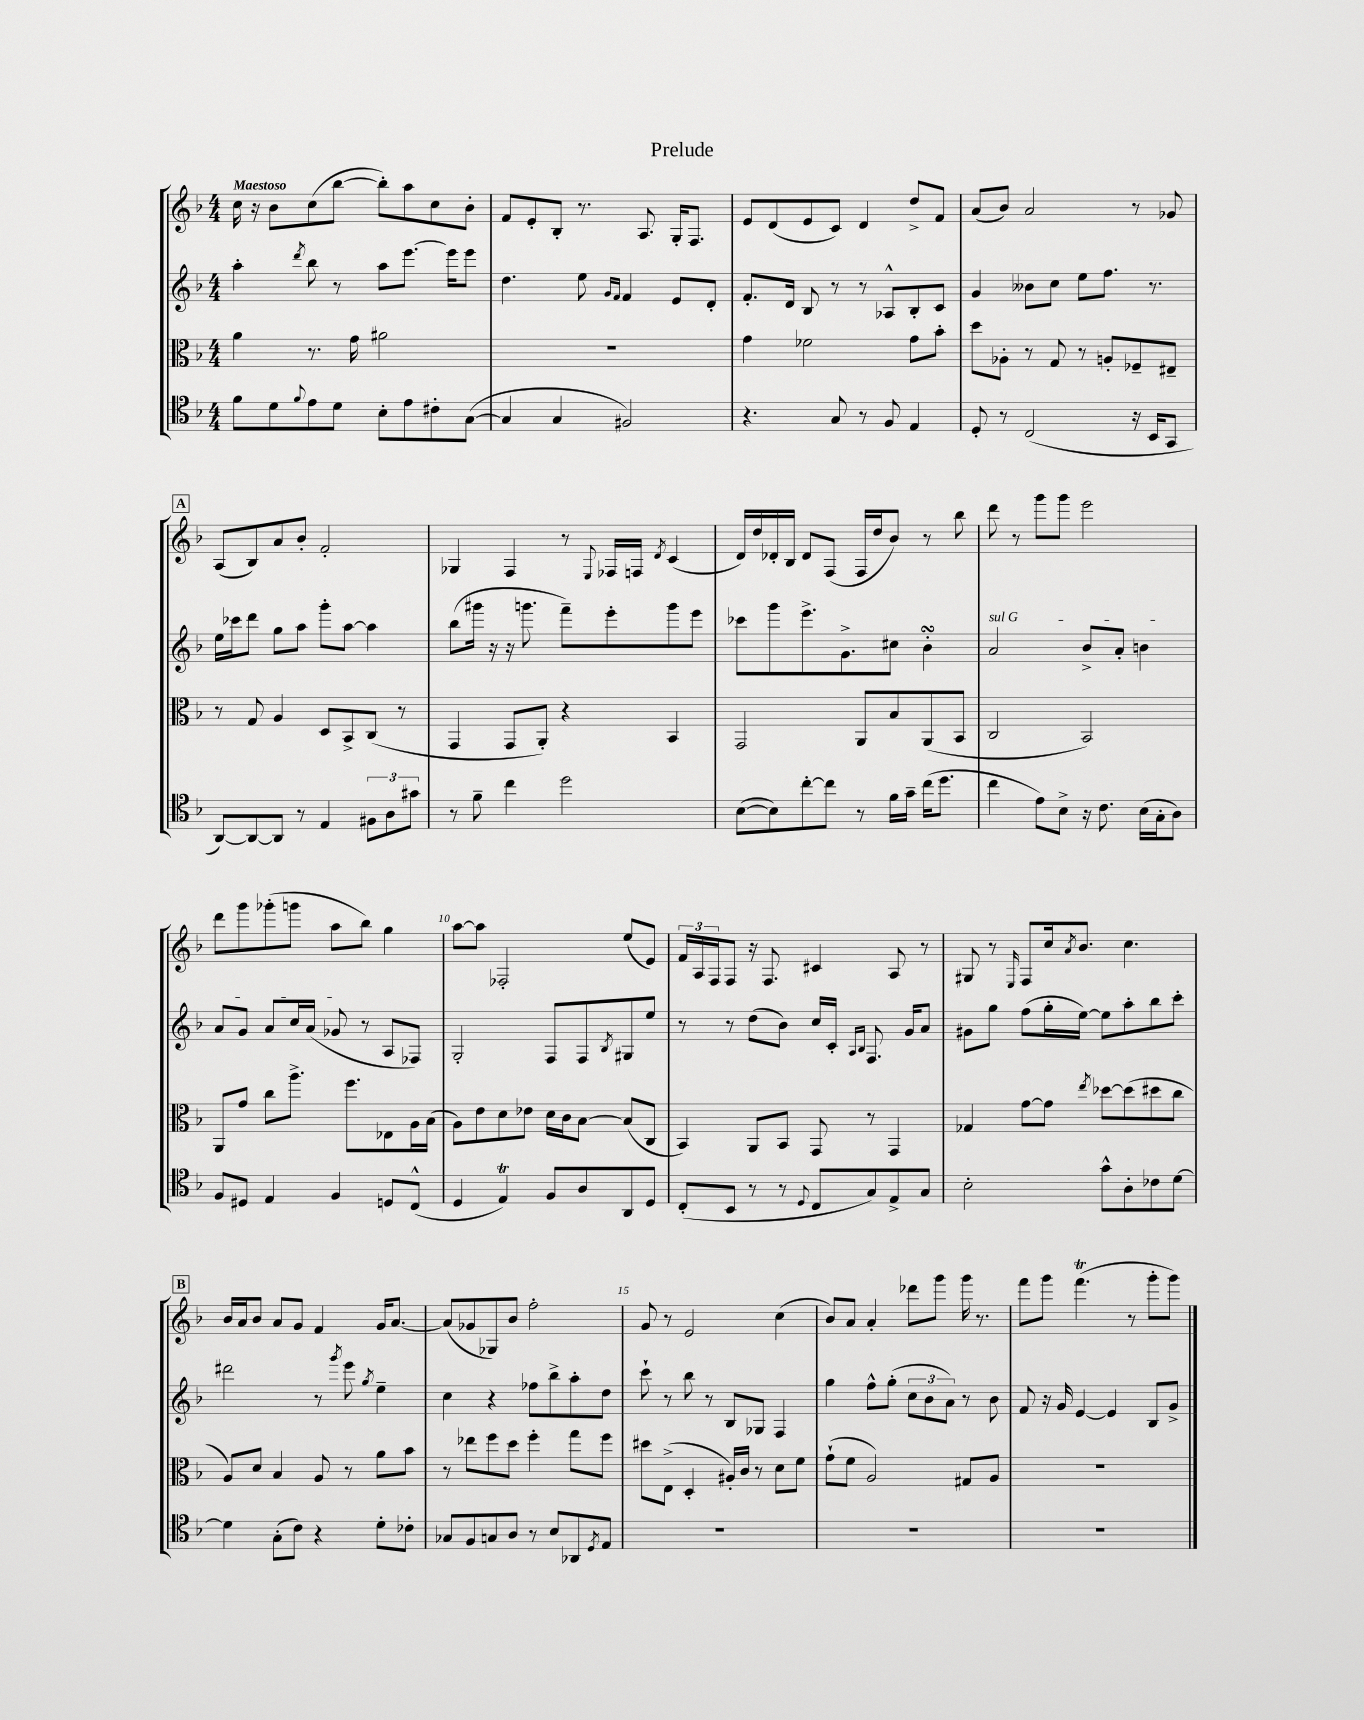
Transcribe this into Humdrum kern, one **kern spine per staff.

**kern	**kern	**kern	**kern
*part4	*part3	*part2	*part1
*staff4	*staff3	*staff2	*staff1
*clefC4	*clefC3	*clefG2	*clefG2
*k[b-]	*k[b-]	*k[b-]	*k[b-]
*M4/4	*M4/4	*M4/4	*M4/4
=1	=1	=1	=1
!	!	!	!LO:TX:a:B:t=Maestoso
8f\L	4a\	4aa'\	16cc\
.	.	.	16r
8d\	.	.	8b-\L
8qqf/	.	8qddd/	.
8e\	8.r	8bb-\	(8cc\
8d\J	.	8r	[8bb-\J
.	16g\	.	.
8B-'\L	2a#X\	8aa\L	8bb-'\L])
8e\	.	[8.eee\J	8aa\
8c#X'\	.	.	8cc\
.	.	16eee\KL]	.
([8G\J	.	8eee\J	8b-'\J
=2	=2	=2	=2
4G/]	1r	4.dd\	8f/L
.	.	.	8e'/
4G/	.	.	8B-'/J
.	.	8ee\	8.r
.	.	16qqg/LL	.
.	.	16qqf/JJ	.
2F#X/)	.	4f/	.
.	.	.	8.A/
.	.	8e/L	16G'/KL
.	.	.	8.F/J
.	.	8d'/J	.
=3	=3	=3	=3
4.r	4g\	8.f'/L	8e/L
.	.	.	(8d/
.	.	16d/Jk	.
.	2f-X\	8B-/	8e/
8G/	.	8r	8c/J)
8r	.	8r	4d/
8F/	.	8A-X^^/L	.
4E/	8g\L	8B-'/	8dd^/L
.	8b-'\J	8c/J	8f/J
=4	=4	=4	=4
8D'/	8dd\L	4g/	(8a/L
8r	8A-X'\J	.	8b-/J)
(2C/	8r	8b--X\L	2a/
.	8G/	8cc\J	.
.	8r	8ee\L	.
.	8An'/L	8.ff\J	.
16r	8F-X~/	.	8r
16BB-/KL	.	8.r	.
8GG/J	8E#X~/J	.	8g-X/
!!LO:LB:g=z
!!LO:REH:place=s1:t=A
=5	=5	=5	=5
[8AA/L)	8r	16ee\LL	(8A/L
.	.	16ccc-X\J	.
8AA/_	8G/	8ddd\J	8B-/)
8AA/J]	4A/	8gg\L	8a/
8r	.	8aa\J	8b-'/J
4E/	8D/L	8ggg'\L	2f'/
.	8BB-^/	[8aa\J	.
12F#X\L	(8C/J	4aa\]	.
12A\	.	.	.
.	8r	.	.
12g#X\J	.	.	.
=6	=6	=6	=6
8r	4GG/	(8bb-\L	4G-X/
8f~\	.	16ggg#X\Jk	.
.	.	16r	.
4cc\	8GG/L	16r	4F/
.	.	8.gggn\	.
.	8AA'/J)	.	.
2dd\	4r	8fff~\L)	8r
.	.	.	8qqE/
.	.	8eee'\	16F-X/LL
.	.	.	16Fn/JJ
.	.	.	8qd/
.	4BB-/	8ggg\	(4c/
.	.	8eee\J	.
=7	=7	=7	=7
([8B-\L	2GG/	8ccc-X\L	16d/LL)
.	.	.	16dd/
8B-\])	.	8ggg\	16d-X'/
.	.	.	16B-/JJ
[8cc'\	.	8.eee^\	8d-/L
8cc\J]	.	.	(8F/J
.	.	8.g^\	.
8r	8AA/L	.	16F/LL
.	.	.	16dd/J
16f\LL	8B-/	8cc#X\J	8b-/J)
16g~\JJ	.	.	.
(16cc\KL	(8AA/	4b-sSSs'\	8r
8.dd\J	.	.	.
.	8BB-/J	.	8bb-\
=8	=8	=8	=8
!	!	!LO:TX:a:i:t=sul G	!
4cc\	2C/	2a/	8ddd\
.	.	.	8r
8e\L)	.	.	8ggg\L
8B-^\J	.	.	8ggg\J
16r	2BB-/)	8b-^/L	2eee\
8.c\	.	.	.
.	.	8a'/J	.
(16B-\LL	.	4bn\	.
16G'\J	.	.	.
8A\J)	.	.	.
!!LO:LB:g=z
=9	=9	=9	=9
8F/L	8AA/L	8a/L	8ddd\L
8D#X/J	8g/J	8g/J	8ggg\
4E/	8cc\L	8a/L	(8ggg-X'\
.	8.aa^\J	16cc/L	8gggn\J
.	.	(16a/JJ	.
4F/	.	8g-X/	8aa\L
.	8.ff\L	.	.
.	.	8r	8bb-\J)
8Dn/L	8E-X\	8A/L	4gg\
(8C^^/J	16A\L	8F-X/J)	.
.	(16B-\JJ	.	.
=10	=10	=10	=10
4D/	8A\L)	2G'/	[8aa\L
.	8e\	.	8aa\J]
4Et/)	8d\	.	2F-X'/
.	8e-X\J	.	.
8F/L	16d\LL	8F/L	.
.	16c\J	.	.
8A/	[8B-\J	8F/	.
.	.	8qB-/	.
8AA/	(8B-/L]	8G#X/	(8ee/L
8D/J	8C/J	8ee/J	8e/J)
=11	=11	=11	=11
(8C'/L	4BB-/)	8r	24f/LL
.	.	.	24A/
.	.	.	24F/J
8BB-/J	.	8r	8F/J
8r	8AA/L	(8dd\L	16r
.	.	.	8.F/
8r	8BB-/J	8b-\J)	.
8qqD/	.	.	.
8C/L	8GG/	16cc/LL	4c#X/
.	.	16c'/JJ	.
.	.	16qqA/LL	.
.	.	16qqB-/JJ	.
8G/)	8r	8.F/	.
8E^/	4GG/	.	8A/
.	.	16g/KL	.
8G/J	.	8a/J	8r
=12	=12	=12	=12
2B-'\	4G-X/	8g#X\L	8G#X/
.	.	8gg\J	8r
.	.	.	16qqE/
.	[8g\L	(8ff\L	8F/L
.	8g\J]	16gg'\L	16cc/k
.	.	.	8qa/
.	.	[16ee\JJ)	8.b-/J
.	8qee/	.	.
8g^^\L	[8dd-X\L	8ee\L]	.
8A'\	(8dd-\]	8aa'\	4.cc\
8c-X\	8dd#X\	8bb-\	.
[8d\J	8cc\J	8ccc'\J	.
!!LO:LB:g=z
!!LO:REH:place=s1:t=B
=13	=13	=13	=13
4d\]	8A/L)	2ddd#X\	16b-/LL
.	.	.	16a/J
.	8d/J	.	8b-/J
(8G'\L	4B-/	.	8a/L
8c\J)	.	.	8g/J
4r	8A/	8r	4f/
.	.	8qggg/	.
.	8r	8eee\	.
.	.	8qgg/	.
8d'\L	8a\L	4ee~\	16g/KL
.	.	.	[8.a/J
8c-X'\J	8b-\J	.	.
=14	=14	=14	=14
8G-X/L	8r	4cc\	(8a/L]
8F/	8ee-X\L	.	8g-X/
8Gn/	8ff\	4r	8G-X/)
8A/J	8dd\J	.	8b-/J
8r	4ff'\	8ff-X\L	2ff'\
8B-/L	.	8bb-^\	.
8AA-X/	8gg\L	8aa'\	.
8qD/	.	.	.
8E/J	8ff\J	8dd\J	.
=15	=15	=15	=15
1r	8dd#X\L	8ccc`\	8g/
.	(8E^\J	8r	8r
.	4D'/	8bb-\	2e/
.	.	8r	.
.	16A#X'/LL)	8B-/L	.
.	16c/JJ	.	.
.	8r	8G-X/J	.
.	8d\L	4F/	(4cc\
.	8f\J	.	.
=16	=16	=16	=16
1r	(8g`\L	4gg\	8b-/L)
.	8f\J	.	8a/J
.	2A/)	8ff^^\L	4a'/
.	.	(8gg'\J	.
.	.	12cc\L	8ddd-X\L
.	.	12b-\	.
.	.	.	8ggg\J
.	.	12a\J)	.
.	8G#X/L	8r	16ggg\
.	.	.	8.r
.	8A/J	8b-\	.
=17	=17	=17	=17
1r	1r	8f/	8fff\L
.	.	16r	8ggg\J
.	.	16g/	.
.	.	[4e/	(4.fffT\
.	.	4e/]	.
.	.	.	8r
.	.	8B-/L	8ggg'\L
.	.	8g^/J	8ggg\J)
==	==	==	==
*-	*-	*-	*-
